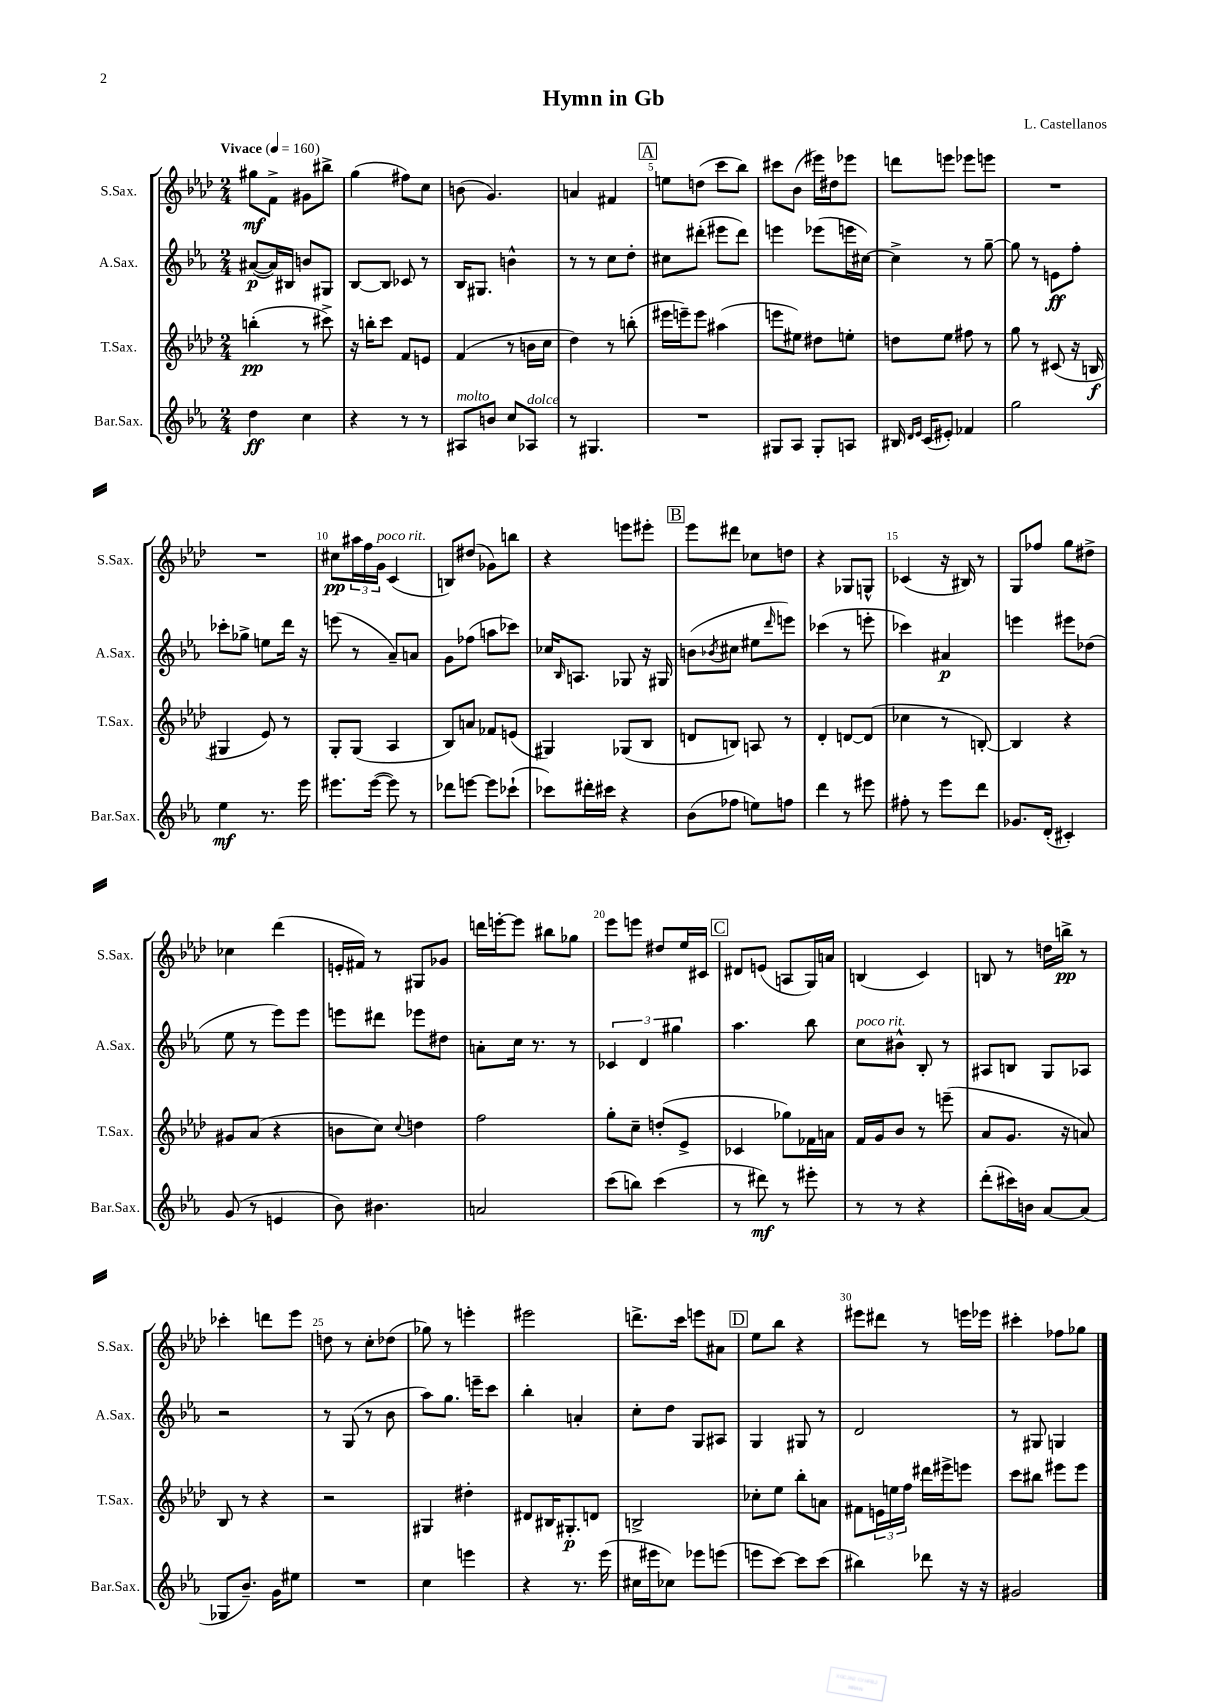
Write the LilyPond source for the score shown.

\header { title = "Hymn in Gb" composer = "L. Castellanos" }
<<
\new StaffGroup <<
\new Staff = "s0" \with { instrumentName = "S.Sax." shortInstrumentName = "S.Sax." } {
    \clef treble \key aes \major \numericTimeSignature \time 2/4 \tempo "Vivace" 4 = 160
    gis''8\mf f'8-> gis'8 bis''8-> |
    g''4( fis''8) c''8 |
    b'8( g'4.) |
    a'4 fis'4 |
    \mark \markup { \box "A" } e''8 d''8( c'''8 bes''8) |
    cis'''8 bes'8( eis'''16) dis''16 ees'''8 |
    d'''8 e'''8 ees'''8 e'''8 |
    R2 |
    R2 |
    cis''8\pp \tuplet 3/2 { ais''16 f''16 g'16^\markup { \italic "poco rit." } } c'4( |
    b8) dis''8( ges'8) b''8 |
    r4 e'''8 eis'''8-. |
    \mark \markup { \box "B" } ees'''8 dis'''8 ces''8 d''8 |
    r4 ges8 g8-^ |
    ces'4( r16 bis16) r8 |
    g8 fes''8 g''8 dis''8-> |
    ces''4 des'''4( |
    e'16-. fis'16) r8 gis8 ges'8 |
    d'''16 e'''16~-. e'''8 bis''8 ges''8 |
    ees'''8 e'''8 dis''8 ees''16 cis'16 |
    \mark \markup { \box "C" } dis'8 e'8( a8 g16) a'16 |
    b4( c'4) |
    b8 r8 d''16 b''16->\pp r8 |
    ces'''4-. d'''8 ees'''8 |
    d''8 r8 c''8-. des''8( |
    ges''8) r8 e'''4-. |
    eis'''2 |
    d'''8.-> c'''16 e'''8 ais'8 |
    \mark \markup { \box "D" } ees''8 bes''8 r4 |
    eis'''8 dis'''8 r8 e'''16 ees'''16 |
    cis'''4-. fes''8 ges''8 \bar "|." |
}
\new Staff = "s1" \with { instrumentName = "A.Sax." shortInstrumentName = "A.Sax." } {
    \clef treble \key ees \major \numericTimeSignature \time 2/4
    ais'8~\p( ais'16) bis16 b'8 gis8 |
    bes8~ bes8 ces'8 r8 |
    bes16 gis8. b'4-^ |
    r8 r8 c''8 d''8-. |
    \mark \markup { \box "A" } cis''8 dis'''8-.( eis'''8 dis'''8) |
    e'''4 ees'''8( e'''16 cis''16~) |
    cis''4-> r8 g''8~-- |
    g''8 r8 e'8\ff f''8-. |
    ces'''8-. ges''8-> e''8 d'''16 r16 |
    e'''8( r8 aes'8--) a'8 |
    g'8 fes''8( a''8 ces'''8) |
    ces''16 \grace { bes16 } a8. ges8 r16 gis16 |
    \mark \markup { \box "B" } b'8( \acciaccatura { bes'8 } cis''8 eis''8 \grace { d'''16 } e'''8) |
    ces'''4( r8 e'''8-. |
    ces'''4) ais'4\p |
    e'''4 eis'''8 des''8( |
    ees''8 r8 ees'''8) ees'''8 |
    e'''8 dis'''8 ees'''8 dis''8 |
    a'8-. c''16 r8. r8 |
    \tuplet 3/2 { ces'4 d'4 gis''4 } |
    \mark \markup { \box "C" } aes''4. bes''8 |
    c''8^\markup { \italic "poco rit." } bis'8-^ bes8-. r8 |
    ais8 b8 g8 aes8 |
    r2 |
    r8 g8( r8 bes'8 |
    aes''8) g''8. e'''16-- c'''8 |
    bes''4-. a'4-. |
    c''8-. d''8 g8 ais8 |
    \mark \markup { \box "D" } g4 gis8 r8 |
    d'2 |
    r8 gis8 g4 \bar "|." |
}
\new Staff = "s2" \with { instrumentName = "T.Sax." shortInstrumentName = "T.Sax." } {
    \clef treble \key aes \major \numericTimeSignature \time 2/4
    b''4-.\pp( r8 cis'''8->) |
    r16 b''16-. c'''8 f'8 e'8 |
    f'4( r8 b'16 c''16 |
    des''4) r8 b''8-.( |
    \mark \markup { \box "A" } eis'''16 e'''16--) e'''8 ais''4( |
    e'''8 eis''8) dis''8 e''8-. |
    d''8 ees''8 fis''8 r8 |
    g''8 r8 cis'8( r16 b16\f |
    gis4 ees'8) r8 |
    g8-. g8( aes4 |
    bes8) a'8 fes'8 e'8( |
    gis4) ges8( bes8 |
    \mark \markup { \box "B" } d'8 b8) a8 r8 |
    des'4-. d'8~ d'8( |
    ces''4 r8 b8~-.) |
    b4 r4 |
    gis'8 aes'8( r4 |
    b'8 c''8) \appoggiatura { c''8 } d''4 |
    f''2 |
    g''8-. c''8-- d''8-.( ees'8-> |
    \mark \markup { \box "C" } ces'4 ges''8) fes'16 a'16 |
    f'16 g'16 bes'8 r8 e'''8--( |
    aes'8 g'8. r16 a'8) |
    bes8 r8 r4 |
    r2 |
    gis4 dis''4-. |
    dis'8 bis16 gis8.-.\p d'8 |
    b2-> |
    \mark \markup { \box "D" } ces''8-. ees''8 bes''8-. a'8 |
    fis'8 \tuplet 3/2 { e'16 e''16 f''16 } dis'''16 eis'''16-> e'''8 |
    c'''8 bis''8 eis'''8 eis'''8 \bar "|." |
}
\new Staff = "s3" \with { instrumentName = "Bar.Sax." shortInstrumentName = "Bar.Sax." } {
    \clef treble \key ees \major \numericTimeSignature \time 2/4
    d''4\ff c''4 |
    r4 r8 r8 |
    ais8^\markup { \italic "molto" } b'8 c''8 aes8^\markup { \italic "dolce" } |
    r8 gis4. |
    \mark \markup { \box "A" } R2 |
    gis8 aes8 gis8-. a8 |
    bis16 \grace { d'16 ees'16 } c'16( eis'8-.) fes'4 |
    g''2 |
    ees''4\mf r8. ees'''16 |
    eis'''8. eis'''16~( eis'''8) r8 |
    des'''8 e'''8~ e'''8 ces'''8-!( |
    ces'''8) dis'''16-. cis'''16 r4 |
    \mark \markup { \box "B" } bes'8( fes''8 e''8) f''8 |
    d'''4 r8 eis'''8 |
    fis''8-. r8 ees'''8 d'''8 |
    ges'8. d'16-.( cis'4-.) |
    g'8( r8 e'4 |
    bes'8) bis'4. |
    a'2 |
    c'''8( b''8) c'''4( |
    \mark \markup { \box "C" } r8 dis'''8\mf) r8 eis'''8-. |
    r8 r8 r4 |
    d'''8-.( cis'''16) b'16 aes'8~ aes'8( |
    ges8 bes'8.--) g'16 eis''8 |
    R2 |
    c''4 e'''4 |
    r4 r8. ees'''16( |
    cis''16 eis'''16 ces''8) ees'''8 e'''8( |
    \mark \markup { \box "D" } e'''8 c'''8~) c'''8 c'''8( |
    bis''4) des'''8 r16 r16 |
    gis'2 \bar "|." |
}
>>
>>
\layout { \context { \Score \override BarNumber.break-visibility = ##(#f #t #t) barNumberVisibility = #(every-nth-bar-number-visible 5) } }
